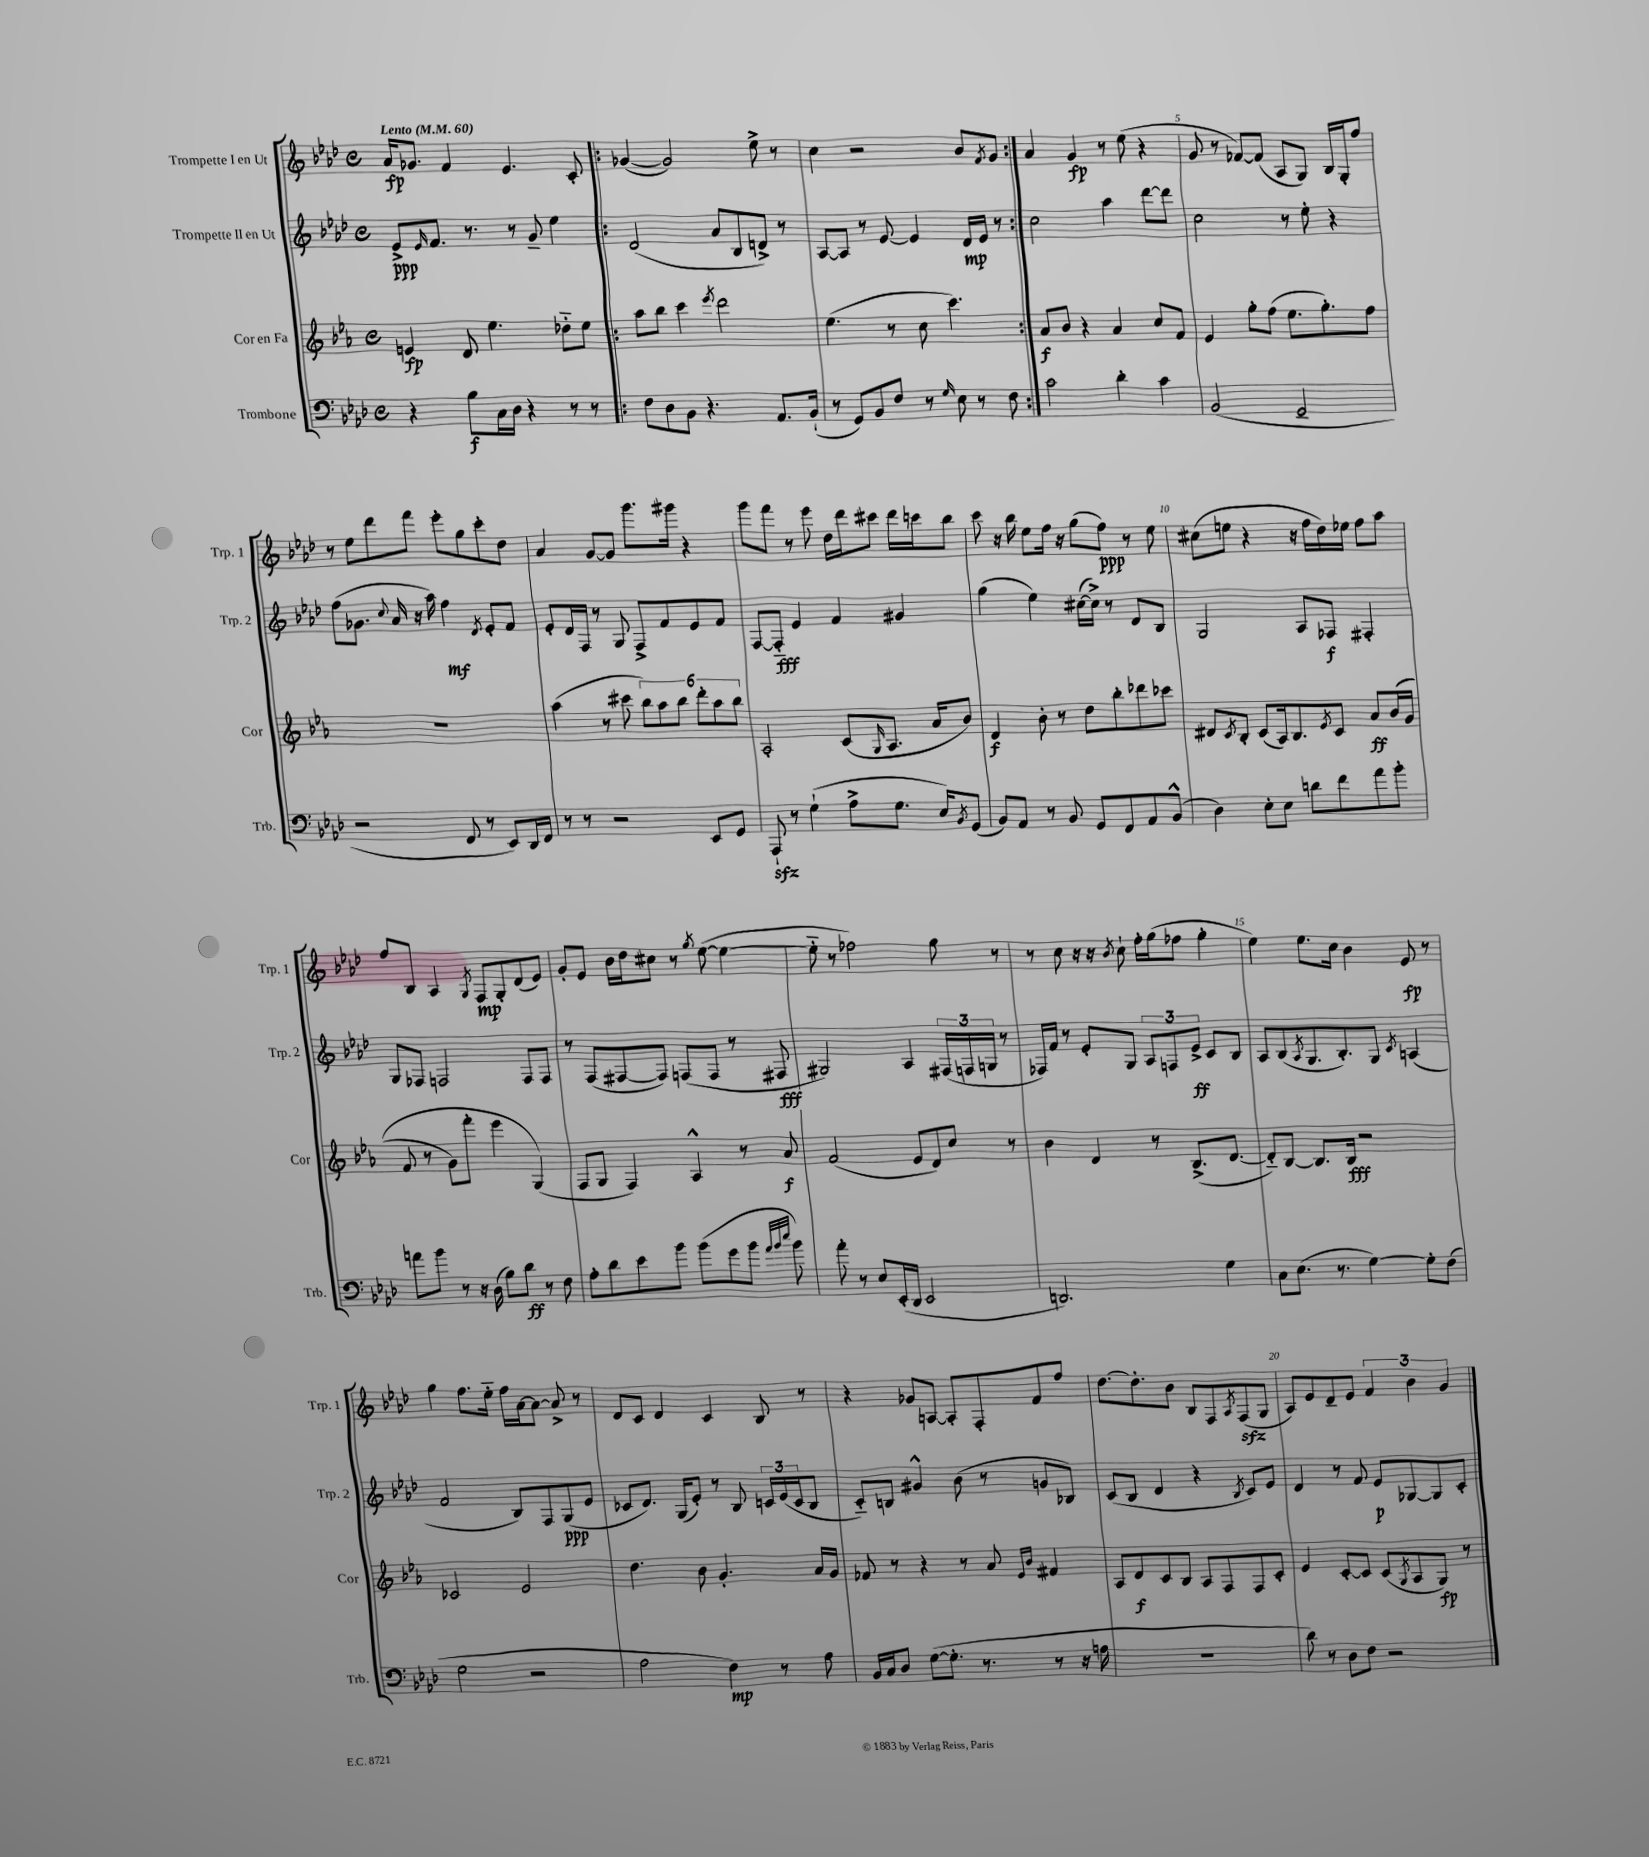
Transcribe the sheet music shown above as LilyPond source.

<<
\new StaffGroup <<
\new Staff = "s0" \with { instrumentName = "Trompette I en Ut" shortInstrumentName = "Trp. 1" } {
    \clef treble \key aes \major \defaultTimeSignature \time 4/4 \tempo "Lento" 4 = 60
    aes'16\fp ges'8. f'4 ees'4. c'8-. |
    \repeat volta 2 { ges'4~( ges'2) ees''8-> r8 |
    c''4 r2 bes'8 \acciaccatura { f'8 } g'8 | }
    aes'4 g'4\fp r8 ees''8( r4 |
    g'8 r8 fes'8~) fes'8( aes8 g8) bes16 g16-. f''8 |
    r8 ees''8 des'''8 f'''8 ees'''8-. g''8 c'''8-. des''8 |
    aes'4 g'8~ g'8 g'''8. gis'''16 r4 |
    g'''8 f'''8 r8 ees'''8 des''16 des'''16 cis'''8 des'''16 c'''16 bes''8 |
    c'''8 r16 bes''16 ees''8 f''16 r16 g''8( f''8\ppp) r8 ees''8 |
    cis''8( e''8 r4 r16 f''16 des''16) ees''16 f''8 aes''8 |
    f''8 bes8 aes4 \acciaccatura { g8 } f8\mp g8-. des'8( ees'8) |
    g'8-. ees'8 bes'16 des''16 cis''8 r8 \acciaccatura { g''8 } ees''8~( ees''4~ |
    ees''8-_ r8 fes''2) g''8 r8 |
    r8 c''8 r16 r16 \acciaccatura { bes'8 } c''8-! f''16-. g''16( fes''8 g''4-. |
    ees''4) ees''8. c''16 bes'4 ees'8\fp r8 |
    g''4 f''8. ees''16-_ f''16 aes'16~ aes'8~ aes'8-> r8 |
    des'8 c'8 des'4 c'4 bes8 r8 |
    r4 ges'8 a8~ a8-. f8-. f'8 f''8 |
    des''8.~ des''8.-. bes'8 bes8 f8 \acciaccatura { aes8 } f8\sfz( g8 |
    aes8) ees'8 des'8-- ees'8 \tuplet 3/2 { f'4 bes'4 g'4 } \bar "|." |
}
\new Staff = "s1" \with { instrumentName = "Trompette II en Ut" shortInstrumentName = "Trp. 2" } {
    \clef treble \key aes \major \defaultTimeSignature \time 4/4
    ees'8->\ppp \grace { ees'16 } f'8. r8. r8 g'8-- ees''4 |
    \repeat volta 2 { des'2( aes'8 bes8 d'8->) r8 |
    aes8~ aes8 r8 ees'8~ ees'4 des'16\mp ees'16 r8 | }
    c''2 aes''4 des'''8~ des'''8 |
    c''2 r8 ees''8-. r4 |
    f''8( ges'8. \appoggiatura { c''8 } aes'16 r16 aes''16) f''4\mf \acciaccatura { des'8 } ees'8-. f'8 |
    ees'8-. des'16 f16 r8 g8 f8-> f'8 ees'8 f'8 |
    f8~ f8-_\fff ees'4 f'4 gis'4 |
    g''4( ees''4) cis''16~( cis''16->) r8 des'8 bes8 |
    g2 aes8 fes8\f fis4-. |
    g8 fes8 f2 f8 f8 |
    r8 f8( fis8~ fis8) f8( f8 r8 fis8\fff |
    gis2) aes4 \tuplet 3/2 { fis16( f16 g16 } r8 |
    fes16) f'16 r8 ees'8-. g8 \tuplet 3/2 { aes8 f8 ees'8->\ff } c'8 bes8 |
    aes8 bes8( \acciaccatura { aes8 } g8. bes8.-.) g8 \acciaccatura { c'8 } a4( |
    f'2 bes8) f8 g8\ppp( ees'8 |
    ces'8 des'8.) g16( ees'8-.) r8 bes8 \tuplet 3/2 { c'16 ees'16( c'16 } bes8 |
    c'8-_) b8 gis'4-^ bes'8( r8 g'8 bes8) |
    c'8( bes8 des'4 r4 \acciaccatura { bes8 } c'8) ees'8 |
    des'4 r8 f'8 ees'8\p ges8~ ges8 c'8-. \bar "|." |
}
\new Staff = "s2" \with { instrumentName = "Cor en Fa" shortInstrumentName = "Cor" } {
    \clef treble \key ees \major \defaultTimeSignature \time 4/4
    e'4\fp d'8 ees''4. des''8-_ ees''8 |
    \repeat volta 2 { aes''8 bes''8 c'''4 \acciaccatura { ees'''8 } d'''2 |
    ees''4.( r8 c''8 c'''4.) | }
    aes'8\f bes'8 r4 aes'4 c''8 f'8 |
    ees'4 g''8-. f''8( ees''8. g''8.-.) f''8 |
    R1 |
    aes''4( r8 cis'''8 \tuplet 6/4 { bes''8) aes''8 bes''8 d'''8-. aes''8 bes''8 } |
    aes2-. c'8( \grace { g16 } aes8. aes'16 bes'8) |
    d'4\f bes'8-. r8 d''8 bes''8-. des'''8 ces'''8 |
    dis'8 \acciaccatura { c'8 } bes8-. c'8( aes16) bes8. \acciaccatura { ees'8 } c'8 aes'8\ff bes'16(\( g'16 |
    f'8 r8 g'8) f'''8-. ees'''4 g4(\) |
    f8 g8 f4) aes4-^ r8 aes'8\f |
    f'2( ees'8 d'8) c''8 r8 |
    bes'4 d'4 r8 bes8.->( d'8.~ |
    d'8-_) bes8~ bes8. bes16\fff r2 |
    ces'2 ees'2 |
    d''4. bes'8 g'4.-. aes'16 g'16 |
    fes'8 r8 r4 r8 aes'8 \grace { ees'16 bes'16 } fis'4 |
    aes8 d'8\f c'8 bes8 aes8 f8 f8 c'8-. |
    ees'4 c'8~-. c'8 c'8( \acciaccatura { g8 } aes8 g8\fp) r8 \bar "|." |
}
\new Staff = "s3" \with { instrumentName = "Trombone" shortInstrumentName = "Trb." } {
    \clef bass \key aes \major \defaultTimeSignature \time 4/4
    r4 bes8\f c16 des16 r4 r8 r8 |
    \repeat volta 2 { f8 des8 bes,8 r4. aes,8. bes,16-!( |
    r8 g,8) bes,8 f8 r8 \grace { g16 } ees8 r8 f8 | }
    c'2 des'4-. c'4 |
    bes,2( g,2-- |
    r2 f,8 r8 ees,8) des,16 f,16 |
    r8 r8 r2 ees,8 g,8 |
    aes,,8-!\sfz r8 g4-!( aes8-> g8. ees16) \acciaccatura { bes,8 } g,8( |
    bes,8) aes,8 r8 bes,8 g,8 f,8 aes,8 bes,8-^( |
    des4) ees8-. ees8 d'8 f'8 aes'8 bes'8-. |
    a'8 bes'8 r8 r16 des16( bes8) des'8\ff r8 f8 |
    aes8-. des'8 ees'8 bes'8 bes'8( g'8 bes'8 \grace { aes'32 bes'32 ees''32 } bes'8) |
    aes'8-. r8 ees8 ees,16-.( des,16 ees,2 |
    d,2.) g4 |
    c8 ees8.( r8. g4~) g8-. f8( |
    g2 r2 |
    aes2 f4\mp) r8 aes8 |
    bes,16 c16 des8 g8~( g8.-. r8. r8 r16 a16 |
    R1 |
    des'8) r8 des8 f8 r2 \bar "|." |
}
>>
>>
\layout { \context { \Score \override BarNumber.break-visibility = ##(#f #t #t) barNumberVisibility = #(every-nth-bar-number-visible 5) } }
